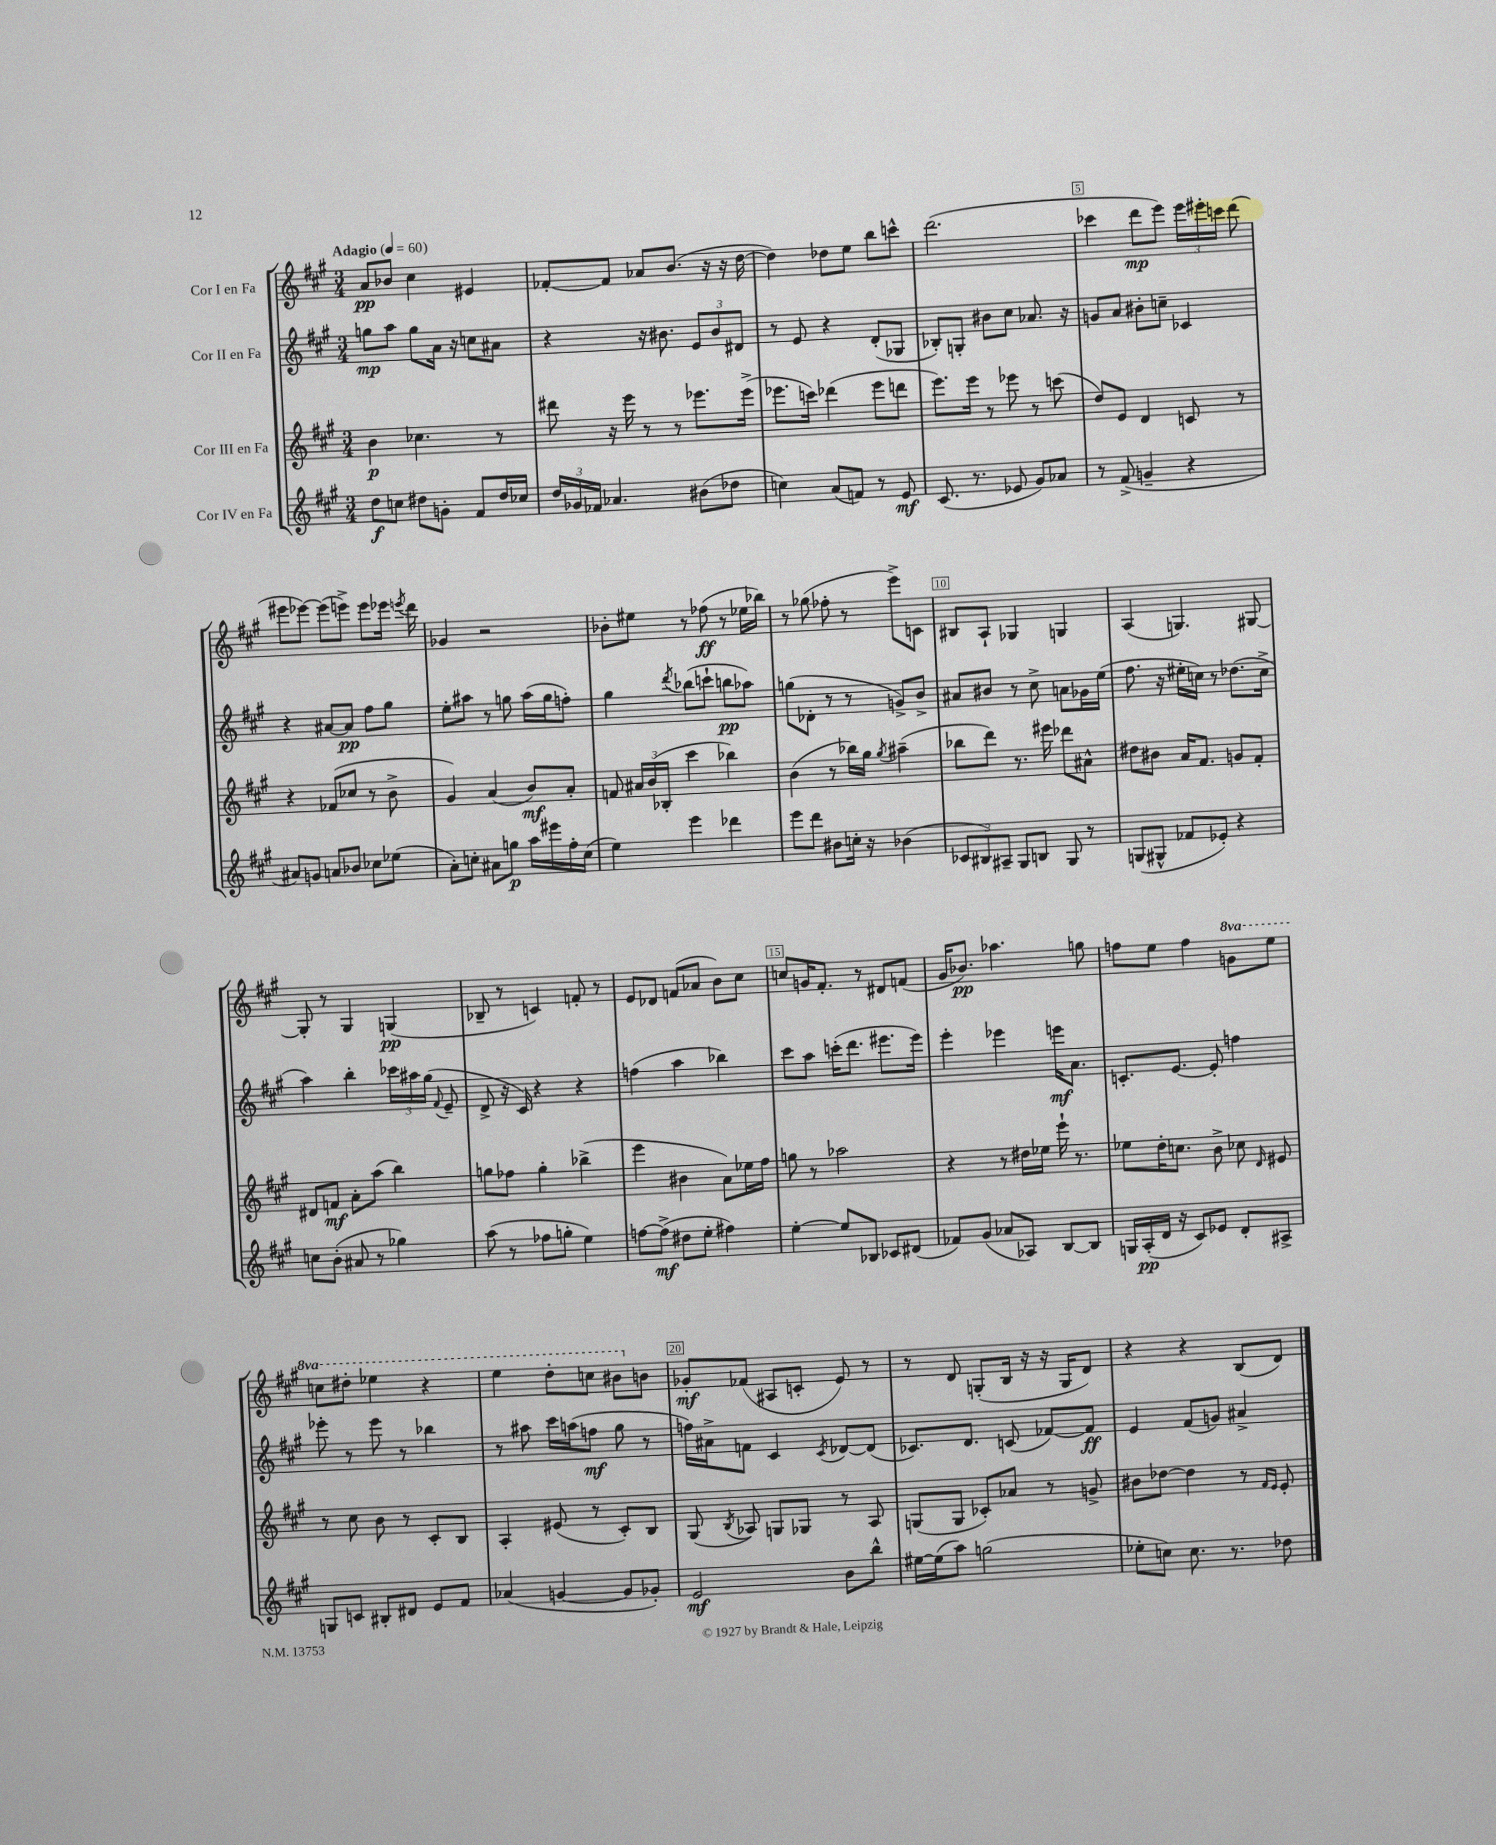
<<
\new StaffGroup <<
\new Staff = "s0" \with { instrumentName = "Cor I en Fa" } {
    \clef treble \key a \major \numericTimeSignature \time 3/4 \set Staff.ottavationMarkups = #ottavation-simple-ordinals \tempo "Adagio" 4 = 60
    \autoBeamOff a'8[\pp bes'8] cis''4 eis'4 |
    fes'8[~-. fes'8] aes'8[ b'8.]( r16 r16 d''16~ |
    d''4) des''8[ e''8] b''8[ c'''8]-^ |
    d'''2.( |
    ces'''4 d'''8[\mp e'''8]) \tuplet 3/2 { e'''16[ eis'''16-. c'''16] } d'''8( |
    eis'''8[ ees'''8]~) ees'''8[( e'''8]->) e'''8[ ees'''16] \acciaccatura { e'''8 } d'''16 |
    ges'4 r2 |
    bes'8[-. eis''8] r8 fes''8\ff( r8 ees''16[ bes''16]) |
    r8 ges''8( fes''8-. r8 e'''8[->) c'8] |
    bis8[ a8]-! ges4 g4 |
    a4( g4.) gis8~ |
    gis8-. r8 gis4 g4\pp( |
    bes8-- r8 c'4) f'8-. r8 |
    e'8[ des'8] f'8[( aes'8] b'8[) cis''8] |
    c''8[ g'16 fis'8.]-. r8 dis'8[ f'8]( |
    gis'16[ bes'8.]\pp) aes''4. g''8 |
    f''8[ e''8] f''4 \ottava #1 g''8[ e'''8] |
    c'''8[ dis'''8]-. ees'''4 r4 |
    e'''4 d'''8[-. c'''8] bis''8[ \ottava #0 b'!8] |
    ges'8[-.\mf fes'8]( ais8[ c'8]-. e'8) r8 |
    r8 d'8 g8[-.( b16] r16 r16 g16[ d'8]) |
    r4 r4 b8[( d'8]) \bar "|." |
}
\new Staff = "s1" \with { instrumentName = "Cor II en Fa" } {
    \clef treble \key a \major \numericTimeSignature \time 3/4
    \autoBeamOff g''8[\mp a''8] g''8[ a'16] r16 c''8[ ais'8] |
    r4 r16 bis'8. \tuplet 3/2 { e'8[ bis'8 dis'8] } |
    r8 e'8 r4 d'8[-.( ges8] |
    bes8[-.) g8]-. bis'8[ cis''8] aes'8. r16 |
    g'8[ a'8] bis'8[-. c''8]-- ces'4 |
    r4 ais'8[~ ais'8]\pp fis''8[ gis''8] |
    e''8[-. ais''8] r8 g''8 ais''16[( g''16 f''8]-.) |
    gis''4 \acciaccatura { d'''8 } bes''8[( c'''8]-! b''8[\pp aes''8]) |
    g''8[( des'8]-. r8 r8 g'8[->) b'8]-> |
    ais'8[ bis'8] r8 cis''8-> a'8[ ges'16 e''16]( |
    fis''8. r16 eis''16[-. c''16]) r8 des''8.[( c''16]-> |
    a''4) b''4-. \tuplet 3/2 { ces'''16[ ais''16 gis''16]( } \appoggiatura { fis'8 } e'8-- |
    d'8-> r16 cis'16) r4 r4 |
    f''4( a''4 bes''4) |
    cis'''8[ a''8] c'''16[-.( d'''8.] eis'''8.[ eis'''16]) |
    e'''4-. ees'''4 e'''16[\mf a'8.] |
    c'8.[-. e'8.]~ e'8-. f''4 |
    ees'''8-. r8 ees'''8 r8 bes''4 |
    r8 ais''8 cis'''16[ a''16( f''8]\mf gis''8 r8 |
    f''16[) ais'16-> f'8] cis'4 \acciaccatura { cis'8 } des'8[~ des'8]( |
    ces'8.[) d'8.] c'8( fes'8[~) fes'8]\ff |
    e'4 fis'8[( g'8]) ais'4-> \bar "|." |
}
\new Staff = "s2" \with { instrumentName = "Cor III en Fa" } {
    \clef treble \key a \major \numericTimeSignature \time 3/4
    \autoBeamOff b'4\p ces''4. r8 |
    dis'''8 r16 e'''16 r8 r8 ees'''8.[ ees'''16]->( |
    ees'''8.[ c'''16]) des'''4( ees'''8[ d'''8] |
    e'''8.[) e'''16] r8 ees'''8 r8 c'''8( |
    d''8[) e'8] d'4 c'8 r8 |
    r4 fes'8[( ces''8] r8 b'8-> |
    gis'4) a'4( b'8[\mf) a'8]-. |
    f'8 \tuplet 3/2 { ais'16[ b'16( bes16]-. } cis'''4 bes''4) |
    b'4( r8 bes''16[) gis''16] \acciaccatura { gis''8 } ais''4--( |
    bes''8[ d'''8]) r8. eis'''16 des'''8[ ais'8]-^ |
    dis''8[ bis'8] a'16[ fis'8.] g'8[ fis'8]-. |
    dis'8[ f'8]\mf a'8[-. a''8]( b''4) |
    g''8[ fes''8] g''4-. bes''4->( |
    e'''4 bis'4 a'8[) ees''16 fis''16] |
    g''8 r8 aes''2 |
    r4 r8 dis''16[ ees''16] e'''16-! r8. |
    ees''8[ d''16-. c''8.] b'8-> ces''8 \grace { d'16 } eis'8 |
    r8 cis''8 b'8 r8 cis'8[-. b8] |
    a4-. eis'8( r8 cis'8[-.) b8] |
    gis8( \acciaccatura { b8 } aes8) g8[ ges8] r8 aes8 |
    g8[( g8] ces'8[-.) aes'8] r8 g'8-> |
    bis'8[ des''8]~ des''4 r8 \grace { fis'16[ e'16] } e'8-. \bar "|." |
}
\new Staff = "s3" \with { instrumentName = "Cor IV en Fa" } {
    \clef treble \key a \major \numericTimeSignature \time 3/4
    \autoBeamOff d''8[\f c''8] dis''8[ g'8]-. fis'8[ dis''16 ces''16] |
    \tuplet 3/2 { d''16[ ges'16 fes'16] } aes'4. bis'8[( des''8] |
    c''4) a'8[( f'8]) r8 e'8\mf |
    cis'8.( r8. ees'8 gis'8[) aes'8] |
    r8 fis'8->( g'4-- r4 |
    ais'8[) g'8] a'8[ bes'8] ces''8[ ees''8]( |
    a'8[-.) c''8]-. ais'8[ g''8]\p a''16[ eis'''16 fis''16-. c''16]( |
    e''4) e'''4 des'''4 |
    e'''8[ d'''8] bis'8[ c''16]-. r16 bes'4( |
    \tuplet 3/2 { ces'8[ bis8) ais8]-- } gis8[ b8] gis8 r8 |
    g8[( gis8]-^ fes'8[ ees'8]-.) r4 |
    c''8[ b'8]-.( ais'8 r8 ges''4) |
    a''8( r8 fes''8[ g''8]-. e''4) |
    f''8[~ f''8]->\mf( dis''8[ e''8]-. fis''4) |
    e''4~-. e''8[ bes8] ces'8[ dis'8]( |
    fes'8[) gis'8]( aes'8[ aes8]) b8[~ b8] |
    g16[ a16-.\pp( d'16] r16 cis'8[) ees'8] d'8[-. ais8]-> |
    g8[ c'8] bis8[-. dis'8] e'8[ fis'8] |
    aes'4( g'4~ g'8[ ges'8]-.) |
    e'2\mf b'8[ b''8]-^ |
    eis''16[~ eis''16( a''8]) g''2( |
    ees''8[-. c''8]) c''8. r8. des''8 \bar "|." |
}
>>
>>
\layout { \context { \Score \override BarNumber.break-visibility = ##(#f #t #t) barNumberVisibility = #(every-nth-bar-number-visible 5) \override BarNumber.stencil = #(make-stencil-boxer 0.1 0.3 ly:text-interface::print) } }
